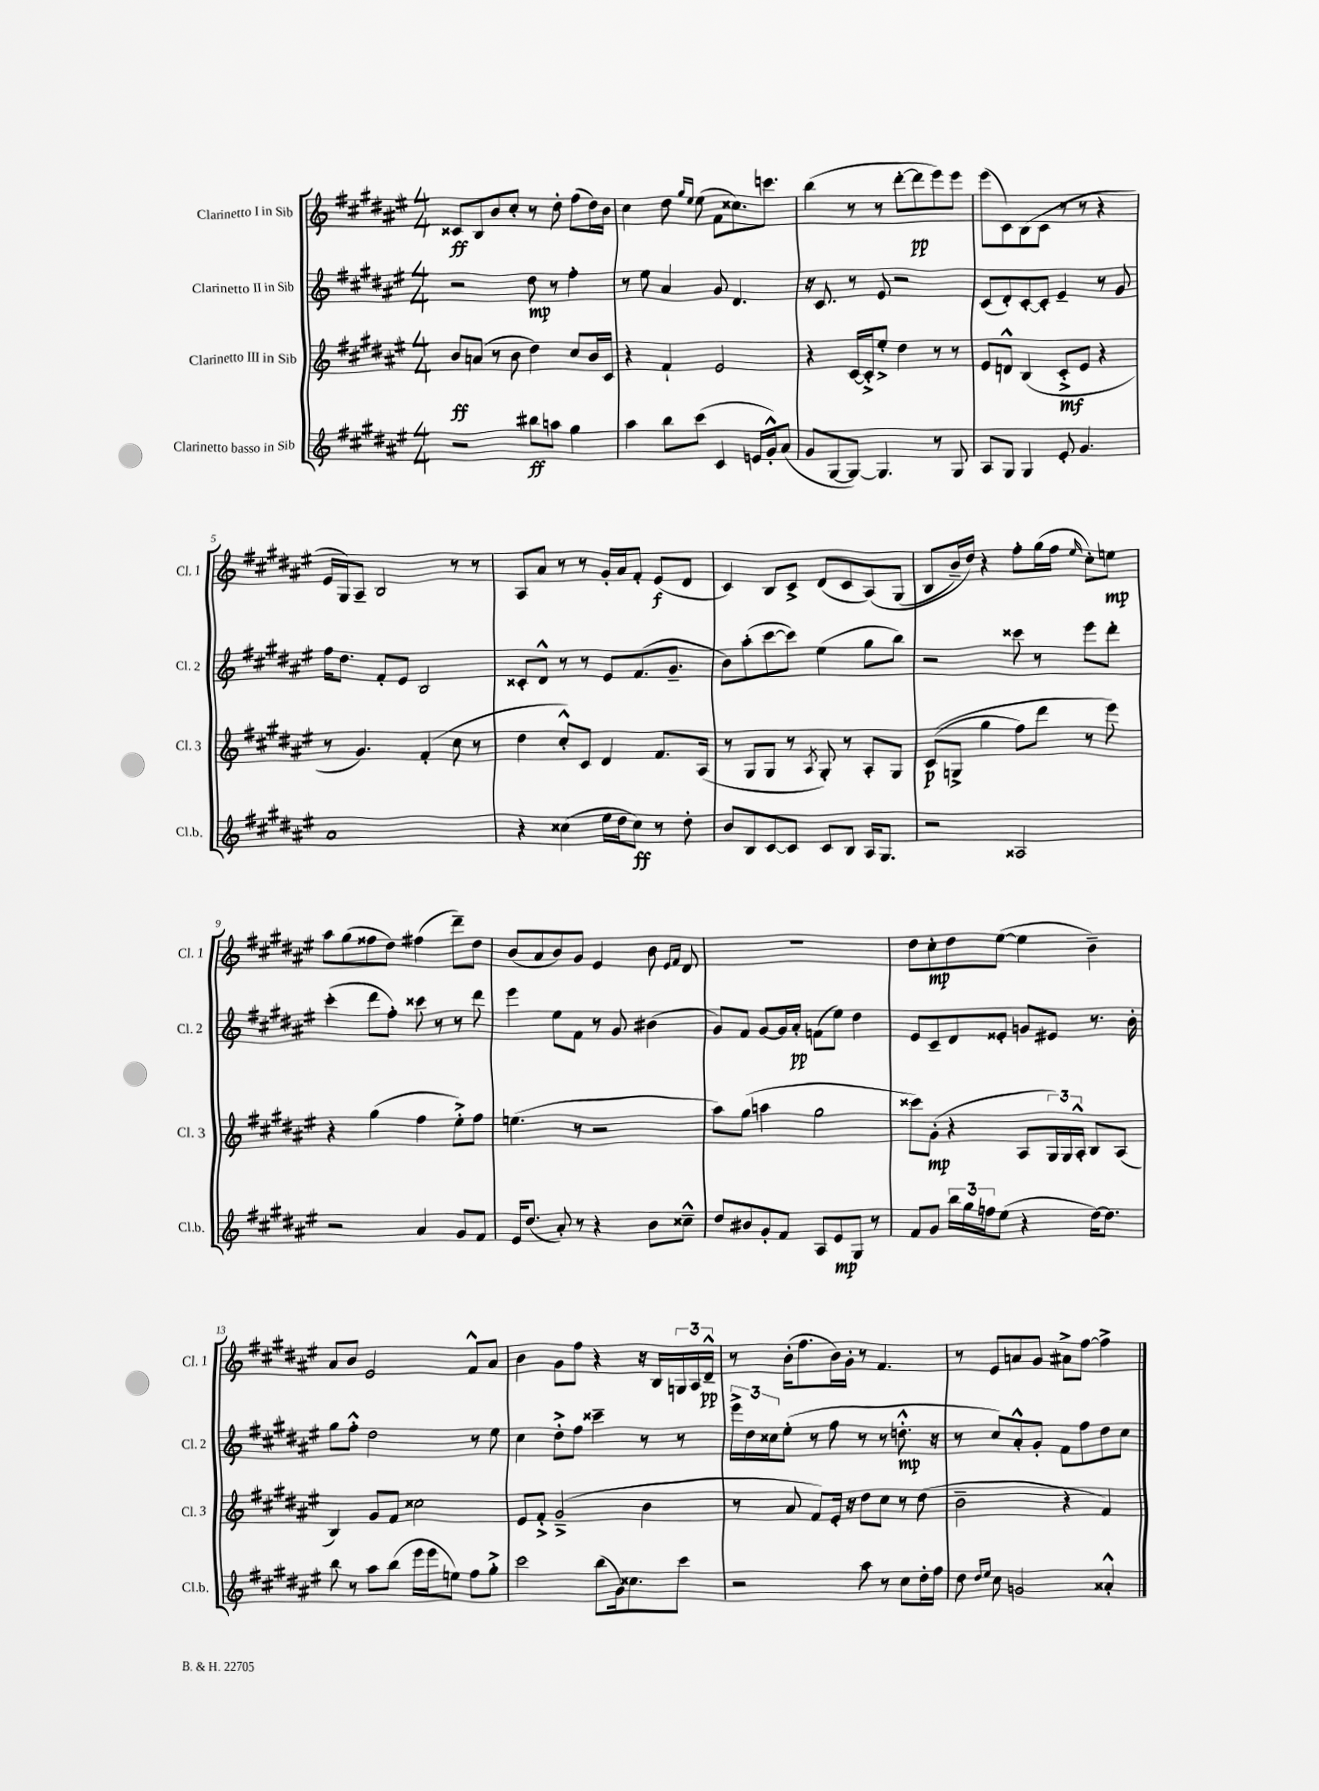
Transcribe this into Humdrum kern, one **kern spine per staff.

**kern	**dynam	**kern	**dynam	**kern	**dynam	**kern	**dynam
*part4	*part4	*part3	*part3	*part2	*part2	*part1	*part1
*staff4	*staff4	*staff3	*staff3	*staff2	*staff2	*staff1	*staff1
*I"Clarinetto basso in Sib	*	*I"Clarinetto III in Sib	*	*I"Clarinetto II in Sib	*	*I"Clarinetto I in Sib	*
*I'Cl.b.	*	*I'Cl. 3	*	*I'Cl. 2	*	*I'Cl. 1	*
*clefG2	*	*clefG2	*	*clefG2	*	*clefG2	*
*k[f#c#g#d#a#e#]	*	*k[f#c#g#d#a#e#]	*	*k[f#c#g#d#a#e#]	*	*k[f#c#g#d#a#e#]	*
*M4/4	*	*M4/4	*	*M4/4	*	*M4/4	*
=1	=1	=1	=1	=1	=1	=1	=1
2r	.	8b/L	ff	2r	.	8c##X/L	ff
.	.	(8an/J	.	.	.	8B/	.
.	.	8r	.	.	.	8b/	.
.	.	8b\	.	.	.	8cc#'/J	.
8bb#X\L	ff	4dd#\)	.	8dd#\	mp	8r	.
8aan\J	.	.	.	8r	.	8dd#'\	.
4gg#\	.	8cc#/L	.	4ff#'\	.	(8ff#\L	.
.	.	16b/L	.	.	.	16dd#\L)	.
.	.	16c#/JJ	.	.	.	16b\JJ	.
=2	=2	=2	=2	=2	=2	=2	=2
4aa#\	.	4r	.	8r	.	4cc#\	.
.	.	.	.	8ee#\	.	.	.
8bb\L	.	4f#`/	.	4a#/	.	8dd#\	.
.	.	.	.	.	.	16qqgg#/LL	.
.	.	.	.	.	.	16qqee#/JJ	.
(8ccc#\J	.	.	.	.	.	(8ee#\	.
4c#/	.	2e#/	.	8g#/	.	8f#\L	.
.	.	.	.	4.d#/	.	8.cc##X\)	.
16en/LL	.	.	.	.	.	.	.
16g#'^^/J)	.	.	.	.	.	8.cccn\J	.
(8a#/J	.	.	.	.	.	.	.
=3	=3	=3	=3	=3	=3	=3	=3
8g#/L	.	4r	.	16r	.	(4bb\	.
.	.	.	.	8.c#/	.	.	.
[8G#/	.	.	.	.	.	.	.
8G#/J_)	.	[16c#/LL	.	8r	.	8r	.
.	.	16c#'^/J]	.	.	.	.	.
4.G#/]	.	8ee#'^/J	.	8e#/	.	8r	.
.	.	4dd#\	.	2r	.	[8ddd#'\L	.
.	.	.	.	.	.	8ddd#\]	pp
8r	.	8r	.	.	.	8eee#\)	.
8G#/	.	8r	.	.	.	8eee#\J	.
=4	=4	=4	=4	=4	=4	=4	=4
8A#/L	.	8e#/L	.	(8c#/L	.	(8eee#\L	.
8G#/J	.	8dn^^/J	.	8d#'/)	.	8c#\)	.
4G#/	.	(4B/	.	[8c#'/	.	(8B\	.
.	.	.	.	8c#'/J]	.	8c#\J	.
8e#'/	.	8c#'^/L	mf	4e#~/	.	8r	.
4.g#/	.	8e#/J	.	.	.	8r	.
.	.	4r	.	8r	.	4r	.
.	.	.	.	8g#/	.	.	.
!!LO:LB:g=z
=5	=5	=5	=5	=5	=5	=5	=5
1a#	.	8r	.	16ff#\KL	.	16e#/LL	.
.	.	.	.	8.dd#\J	.	16G#/J)	.
.	.	4.g#/)	.	.	.	8A#~/J	.
.	.	.	.	8f#'/L	.	2B/	.
.	.	.	.	8e#/J	.	.	.
.	.	(4f#'/	.	2B/	.	.	.
.	.	8cc#\	.	.	.	8r	.
.	.	8r	.	.	.	8r	.
=6	=6	=6	=6	=6	=6	=6	=6
4r	.	4dd#\	.	8c##X'/L	.	8A#/L	.
.	.	.	.	8d#^^/J	.	8a#/J	.
(4cc##X\	.	8cc#'^^/L)	.	8r	.	8r	.
.	.	8c#/J	.	8r	.	8r	.
16ee#\LL	.	4d#/	.	8e#/L	.	16g#'/LL	.
16dd#\J	.	.	.	.	.	16a#/J	.
8cc##\J)	ff	.	.	(8.f#/	.	8f#'/J	.
8r	.	8.f#/L	.	.	.	(8e#/L	f
.	.	.	.	8.g#~/J	.	.	.
8dd#'\	.	.	.	.	.	8d#/J	.
.	.	(16A#/Jk	.	.	.	.	.
=7	=7	=7	=7	=7	=7	=7	=7
8b/L	.	8r	.	8b\L)	.	4c#/)	.
8B/	.	8G#/L	.	(8aa#'\	.	.	.
[8c#/	.	8G#/J	.	[8ccc#\	.	8B/L	.
8c#/J]	.	8r	.	8ccc#\J])	.	8c#^/J	.
.	.	8qA#/	.	.	.	.	.
8c#/L	.	8G#'/)	.	(4ee#\	.	(8d#/L	.
8B/J	.	8r	.	.	.	8c#/	.
16A#/KL	.	8A#'/L	.	8gg#\L	.	(8A#/)	.
8.G#/J	.	.	.	.	.	.	.
.	.	8G#/J	.	8bb\J)	.	(8G#/J	.
=8	=8	=8	=8	=8	=8	=8	=8
2r	.	((8c#/L	p	2r	.	8B/L	.
.	.	8Gn^/J	.	.	.	16b~/L)	.
.	.	.	.	.	.	16dd#/JJ)	.
.	.	4gg#\	.	.	.	4r	.
2A##X/	.	8ff#\L)	.	8ccc##X\	.	8ff#'\L	.
.	.	8ddd#\J	.	8r	.	(16gg#\L	.
.	.	.	.	.	.	16ff#\JJ	.
.	.	.	.	.	.	16qqee#/	.
.	.	8r	.	8eee#\L	.	8cc#'\L)	.
.	.	8eee#\)	.	8ddd#'\J	.	8een\J	mp
!!LO:LB:g=z
=9	=9	=9	=9	=9	=9	=9	=9
2r	.	4r	.	(4ccc#'\	.	8aa#\L	.
.	.	.	.	.	.	(8gg#\	.
.	.	(4gg#\	.	8ddd#\L	.	8ff##X\	.
.	.	.	.	8ff#'\J)	.	8dd#\J)	.
4a#/	.	4ff#\	.	8ccc##X\	.	(4ff#X\	.
.	.	.	.	8r	.	.	.
8g#/L	.	8ee#'^\L)	.	8r	.	8ddd#~\L)	.
8f#/J	.	8ff#\J	.	8ddd#\	.	8dd#\J	.
=10	=10	=10	=10	=10	=10	=10	=10
16e#/KL	.	(4.een\	.	4eee#\	.	(8b/L	.
(8.dd#/J	.	.	.	.	.	.	.
.	.	.	.	.	.	8a#/	.
8a#'/)	.	.	.	8ee#\L	.	8b/)	.
8r	.	8r	.	8f#\J	.	8g#/J	.
4r	.	2r	.	8r	.	4e#/	.
.	.	.	.	8g#/	.	.	.
8b\L	.	.	.	(4b#X\	.	8b\	.
.	.	.	.	.	.	16qqe#/LL	.
.	.	.	.	.	.	16qqf#/JJ	.
8cc##X~^^\J	.	.	.	.	.	8d#/	.
=11	=11	=11	=11	=11	=11	=11	=11
8dd#/L	.	8aa#\L)	.	8g#/L)	.	1r	.
8b#X/	.	(8gg#\J	.	8f#/J	.	.	.
8g#'/	.	4aan\	.	[8g#/L	.	.	.
8f#/J	.	.	.	16g#/L]	.	.	.
.	.	.	.	16a#'/JJ	pp	.	.
8A#/L	.	2gg#\	.	(8fn\L	.	.	.
8e#/	mp	.	.	8ee#\J)	.	.	.
8G#/J	.	.	.	4dd#\	.	.	.
8r	.	.	.	.	.	.	.
=12	=12	=12	=12	=12	=12	=12	=12
8f#/L	.	8ccc##X\L)	.	8e#/L	.	8dd#\L	.
8g#/J	.	(8g#'\J	mp	8c#~/	.	8cc#'\	mp
24bb\LL	.	4r	.	8d#/	.	8dd#\	.
24gg#\	.	.	.	.	.	.	.
24ffn\J	.	.	.	.	.	.	.
(8ee#\J	.	.	.	8e##X'/J	.	([8ee#\J	.
4r	.	8A#/L	.	8gn/L	.	4ee#\]	.
.	.	24G#/L)	.	8e#X/J	.	.	.
.	.	24G#/	.	.	.	.	.
.	.	24A#'^^/JJ	.	.	.	.	.
[16dd#\KL)	.	8B/L	.	8.r	.	4b~\)	.
8.dd#\J]	.	.	.	.	.	.	.
.	.	(8A#/J	.	.	.	.	.
.	.	.	.	16b'\	.	.	.
!!LO:LB:g=z
=13	=13	=13	=13	=13	=13	=13	=13
8bb\	.	4B/)	.	8gg#\L	.	8a#/L	.
8r	.	.	.	8ff#'^^\J	.	8b/J	.
8aa#\L	.	8g#/L	.	2dd#\	.	2e#/	.
(8bb\J	.	8f#/J	.	.	.	.	.
16eee#\LL	.	2cc##X\	.	.	.	.	.
16eee#\J	.	.	.	.	.	.	.
8een\J)	.	.	.	.	.	.	.
8ff#\L	.	.	.	8r	.	8f#^^/L	.
8gg#'^\J	.	.	.	8ee#\	.	8a#/J	.
=14	=14	=14	=14	=14	=14	=14	=14
2ccc#\	.	8e#/L	.	4cc#\	.	4b\	.
.	.	8f#'^/J	.	.	.	.	.
.	.	(2g#~^/	.	8dd#'^\L	.	8g#\L	.
.	.	.	.	8ff#\J	.	8ff#\J	.
(8bb\L	.	.	.	4ccc##X~\	.	4r	.
16g#\k)	.	.	.	.	.	.	.
8.cc##X\	.	.	.	.	.	.	.
.	.	4b\	.	8r	.	16r	.
.	.	.	.	.	.	16B/LL	.
8ccc#\J	.	.	.	8r	.	24Gn/	.
.	.	.	.	.	.	24A#/	.
.	.	.	.	.	.	24d#~^^/JJ	pp
=15	=15	=15	=15	=15	=15	=15	=15
2r	.	8r	.	24eee#^\LL	.	8r	.
.	.	.	.	24dd#\	.	.	.
.	.	.	.	24cc##X\J	.	.	.
.	.	8a#/	.	(8ee#'\J	.	(16b'\KL	.
.	.	.	.	.	.	8.ff#\	.
.	.	8f#/L)	.	8r	.	.	.
.	.	16e#'/Jk	.	8ff#\	.	16b\L)	.
.	.	16r	.	.	.	16g#'\JJ	.
8aa#\	.	8dd#\L	.	8r	.	8r	.
8r	.	8cc#\J	.	8r	.	4.f#/	.
8cc#\L	.	8r	.	8.ddn'^^\	mp	.	.
16dd#'\L	.	(8dd#\	.	.	.	.	.
16ff#\JJ	.	.	.	16r	.	.	.
=16	=16	=16	=16	=16	=16	=16	=16
8dd#\	.	2b~\	.	8r	.	8r	.
16qqdd#/LL	.	.	.	.	.	.	.
16qqee#/JJ	.	.	.	.	.	.	.
8cc#\	.	.	.	8cc#/L)	.	8e#/L	.
2gn/	.	.	.	8a#'^^/	.	8an/	.
.	.	.	.	8g#'/J	.	8g#/J	.
.	.	4r	.	8f#\L	.	8a#X^\L	.
.	.	.	.	8ff#\	.	[8ff#\J	.
4a##X'^^/	.	4f#/)	.	8dd#\	.	4ff#^\]	.
.	.	.	.	8cc#\J	.	.	.
==	==	==	==	==	==	==	==
*-	*-	*-	*-	*-	*-	*-	*-
